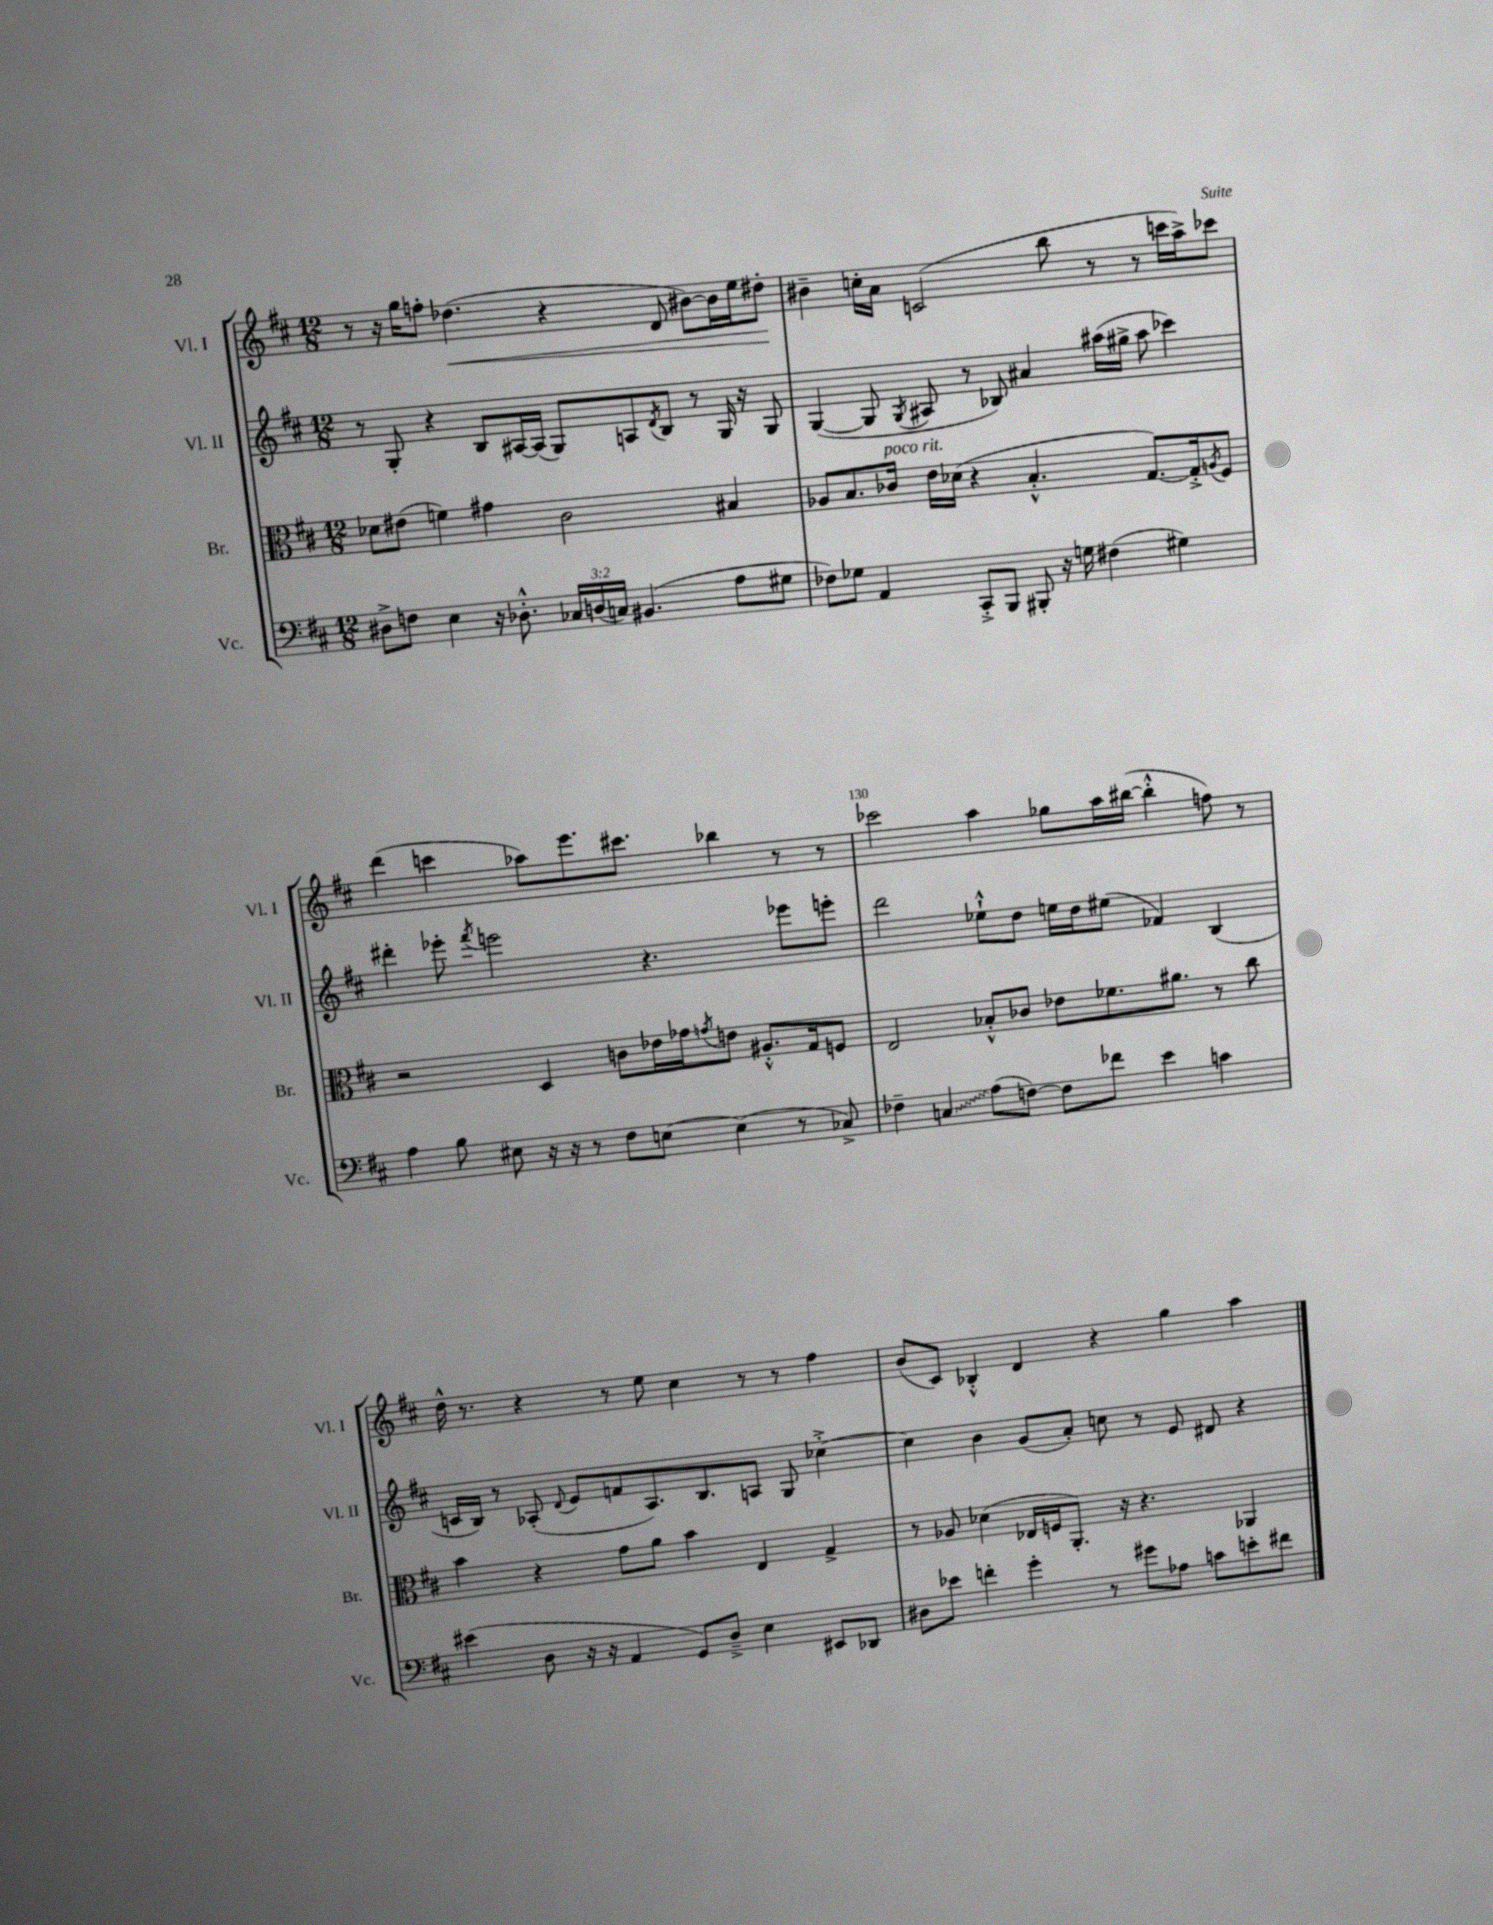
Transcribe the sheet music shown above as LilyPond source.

<<
\new StaffGroup <<
\new Staff = "s0" \with { instrumentName = "Vl. I" shortInstrumentName = "Vl. I" } {
    \clef treble \key d \major \numericTimeSignature \time 12/8
    r8 r16 g''16 f''8-. des''4.\<( r4 d'8 bis'8~) bis'16 e''16 dis''8-.\! |
    bis'4-- c''16-. a'16 c'2( b''8 r8 r8 c'''16 a''16->) ces'''8 |
    d'''4( c'''4 aes''8) e'''8. cis'''8. bes''4 r8 r8 |
    ces'''2 a''4 ges''8 a''16 bis''16~( bis''4-.-^ f''8) r8 |
    d''16-^ r8. r4 r8 e''8 cis''4 r8 r8 fis''4 |
    b'8( cis'8) bes4-.-^ d'4 r4 g''4 a''4 \bar "|." |
}
\new Staff = "s1" \with { instrumentName = "Vl. II" shortInstrumentName = "Vl. II" } {
    \clef treble \key d \major \numericTimeSignature \time 12/8
    r8 g8-. r4 b8 ais16~ ais16( g8) a8 \acciaccatura { d'8 } b8 r8 g16 r16 g8 |
    g4~( g8 \acciaccatura { g8 } ais8 r8 bes8) ais'4 ais''16( gis''16-> ais''8 ces'''4) |
    dis'''4-. ees'''8-. \acciaccatura { fis'''8 } e'''2 r4. ees'''8 e'''8-. |
    d'''2 ees''8-!-^ d''8 e''16 d''16 eis''8( fes'4) b4( |
    c'16 b16) r8 aes8-.( \appoggiatura { d'8 } e'8 f'8 aes8.) b8. a8 g8 ces''4~-.-> |
    ces''4 b'4 g'8( a'8-.) c''8 r8 e'8 dis'8 r4 \bar "|." |
}
\new Staff = "s2" \with { instrumentName = "Br." shortInstrumentName = "Br." } {
    \clef alto \key d \major \numericTimeSignature \time 12/8
    des'8 eis'8( f'4) gis'4 cis'2 bis4 |
    aes8 b8. ces'16^\markup { \italic "poco rit." } e'16 des'16( r4 b4.-.-^ g8.~) g16-.-> \acciaccatura { a8 } fis8 |
    r2 d4 c'8 ees'16 ges'16 \acciaccatura { g'8 } e'8 ais8.-.-^ g16 f8 |
    e2 bes8-.-^ ces'8 ees'8 fes'8. ais'8. r8 cis''8 |
    b'4 r4 g'8 a'8 b'4 e4 g4-> |
    r8 aes8 des'4( ees16 f16 a,8.-.) r16 r4. aes,4 \bar "|." |
}
\new Staff = "s3" \with { instrumentName = "Vc." shortInstrumentName = "Vc." } {
    \clef bass \key d \major \numericTimeSignature \time 12/8 \override Staff.TupletNumber.text = #tuplet-number::calc-fraction-text
    dis8-> f8 e4 r16 des8.-.-^ \tuplet 3/2 { ces16 d16( c16) } bis,4.( a8 gis8 |
    fes8) ges8 a,4 cis,8-.-> b,,8 bis,,8-. r16 g16 fis4( gis4) |
    a4 b8 eis8 r16 r16 r8 fis8 e8~ e4( r8 ces8->) |
    fes4-- \once \override Glissando.style = #'zigzag c4\glissando a8( f8~) f8 fes'8 e'4 c'4 |
    eis'4( d8 r16 r16 a,4 g,8) d8---> e4 eis,8 des,8 |
    dis8 ees'8 f'4-. g'4-. r8 gis'8 aes8 c'8 e'8-. fis'8 \bar "|." |
}
>>
>>
\layout { \context { \Score currentBarNumber = #127 \override BarNumber.break-visibility = ##(#f #t #t) barNumberVisibility = #(every-nth-bar-number-visible 5) } }
